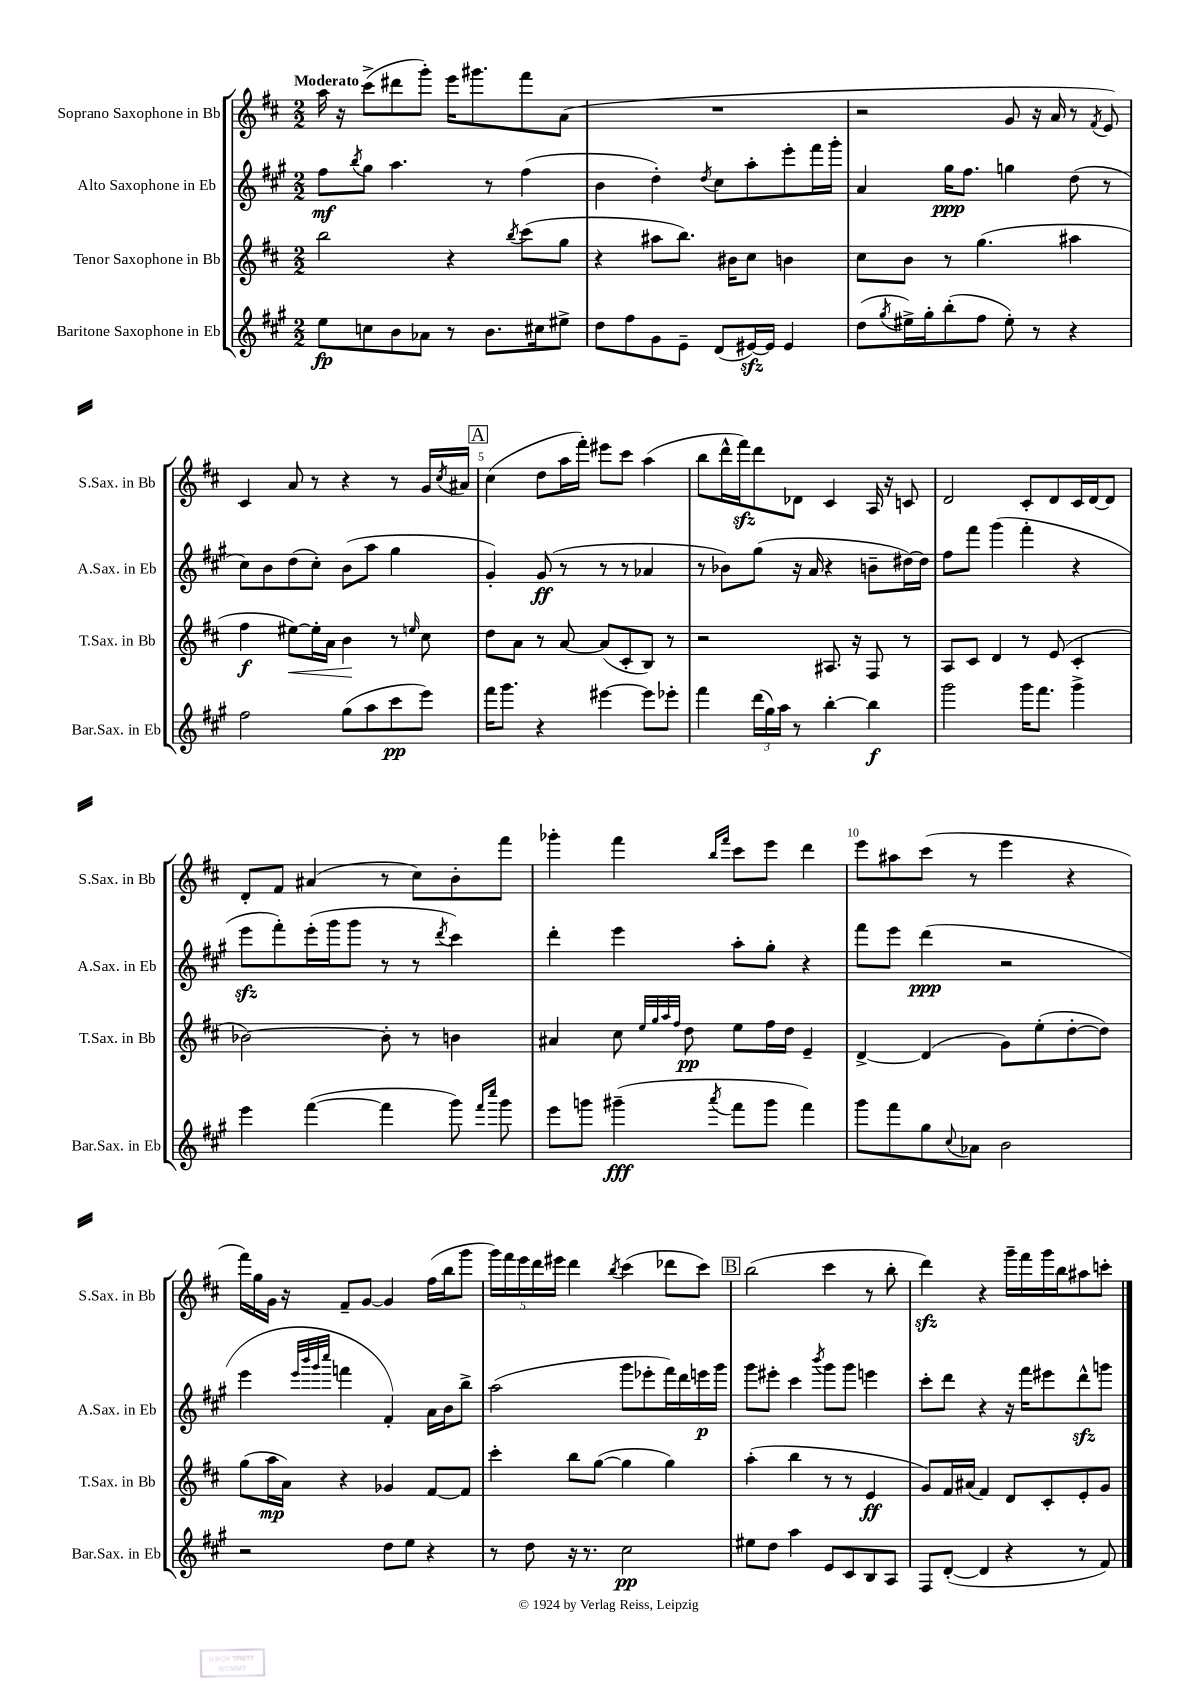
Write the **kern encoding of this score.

**kern	**dynam	**kern	**dynam	**kern	**dynam	**kern
*part4	*part4	*part3	*part3	*part2	*part2	*part1
*staff4	*staff4	*staff3	*staff3	*staff2	*staff2	*staff1
*I"Baritone Saxophone in Eb	*	*I"Tenor Saxophone in Bb	*	*I"Alto Saxophone in Eb	*	*I"Soprano Saxophone in Bb
*I'Bar.Sax. in Eb	*	*I'T.Sax. in Bb	*	*I'A.Sax. in Eb	*	*I'S.Sax. in Bb
*clefG2	*	*clefG2	*	*clefG2	*	*clefG2
*k[f#c#g#]	*	*k[f#c#]	*	*k[f#c#g#]	*	*k[f#c#]
*M2/2	*	*M2/2	*	*M2/2	*	*M2/2
=1	=1	=1	=1	=1	=1	=1
!	!	!	!	!	!	!LO:TX:a:B:t=Moderato
8ee\L	fp	2bb\	.	8ff#\L	mf	16aa\
.	.	.	.	.	.	16r
.	.	.	.	8qbb/	.	.
8ccn\	.	.	.	8gg#\J	.	(8ccc#^\L
8b\	.	.	.	4.aa\	.	8ddd#X\
8a-X\J	.	.	.	.	.	8ggg'\J)
8r	.	4r	.	.	.	16eee\KL
.	.	.	.	.	.	8.ggg#X\
8.b\L	.	.	.	8r	.	.
.	.	8qbb/	.	.	.	.
.	.	(8ccc#\L	.	(4ff#\	.	8fff#\
16cc#X\k	.	.	.	.	.	.
8ee#X^\J	.	8gg\J	.	.	.	(8a\J
=2	=2	=2	=2	=2	=2	=2
8dd\L	.	4r	.	4b\	.	1r
8ff#\	.	.	.	.	.	.
8g#\	.	8aa#X\L	.	4dd'\)	.	.
8e~\J	.	8.bb\J)	.	.	.	.
.	.	.	.	8qdd/	.	.
(8d/L	.	.	.	8cc#\L	.	.
.	.	16b#X\KL	.	.	.	.
[16e#Xzz/L)	.	8cc#\J	.	8aa'\	.	.
16e#/JJ]	.	.	.	.	.	.
4e#/	.	4bn\	.	8eee'\	.	.
.	.	.	.	16fff#\L	.	.
.	.	.	.	16ggg#'\JJ	.	.
=3	=3	=3	=3	=3	=3	=3
(8dd\L	.	8cc#\L	.	4a/	.	2r
8qgg#/	.	.	.	.	.	.
16ee#X^\L)	.	8b\J	.	.	.	.
16gg#'\J	.	.	.	.	.	.
(8bb'\	.	8r	.	16gg#\KL	ppp	.
.	.	.	.	8.ff#\J	.	.
8ff#\J	.	(4.gg\	.	.	.	.
8ee#'\)	.	.	.	4ggn\	.	8g/
8r	.	.	.	.	.	16r
.	.	.	.	.	.	16a/
4r	.	4aa#X\	.	(8dd\	.	8r
.	.	.	.	.	.	8qf#/
.	.	.	.	8r	.	8e/)
!!LO:LB:g=z
=4	=4	=4	=4	=4	=4	=4
2ff#\	.	4ff#\	f	8cc#\L)	.	4c#/
.	.	.	.	8b\	.	.
!	!	!	!LO:HP:b	!	!	!
.	.	[8ee#X\L)	<	(8dd\	.	8a/
.	.	16ee#'\L]	.	8cc#'\J)	.	8r
.	.	16a\JJ	.	.	.	.
(8gg#\L	.	4b\	.	(8b\L	.	4r
8aa\	.	.	.	8aa\J	.	.
8ccc#\	pp	8r	[	4gg#\	.	8r
.	.	16qqeen/	.	.	.	.
8eee\J)	.	8cc#\	.	.	.	16g/LL
.	.	.	.	.	.	8qcc#/
.	.	.	.	.	.	16a#X/JJ
!!LO:REH:place=s1:t=A
=5	=5	=5	=5	=5	=5	=5
16fff#\KL	.	8dd\L	.	4g#'/)	.	(4cc#\
8.ggg#\J	.	.	.	.	.	.
.	.	8a\J	.	.	.	.
4r	.	8r	.	(8g#/	ff	8dd\L
.	.	[8a/	.	8r	.	16aa\L
.	.	.	.	.	.	16fff#'\JJ)
[4eee#X\	.	(8a/L]	.	8r	.	8eee#X\L
.	.	8c#'/	.	8r	.	8ccc#\J
8eee#\L]	.	8B/J)	.	4a-X/	.	(4aa\
8eee-X'\J	.	8r	.	.	.	.
=6	=6	=6	=6	=6	=6	=6
4fff#\	.	2r	.	8r	.	8bb\L
.	.	.	.	8b-X\L)	.	16ddd^^\L
.	.	.	.	.	.	16fff#zz\J)
(24ddd\LL	.	.	.	(8gg#\J	.	8ddd\
24gg#\)	.	.	.	.	.	.
24aa\JJ	.	.	.	.	.	.
8r	.	.	.	16r	.	8d-X\J
.	.	.	.	16a/	.	.
[4bb'\	.	8.A#X/	.	4r	.	4c#/
.	.	16r	.	.	.	.
4bb\]	f	8F#/	.	8bn~\L	.	16A/
.	.	.	.	.	.	16r
.	.	8r	.	[16dd#X\L)	.	8cn/
.	.	.	.	16dd#\JJ]	.	.
=7	=7	=7	=7	=7	=7	=7
2ggg#\	.	8A/L	.	8ff#\L	.	2d/
.	.	8c#/J	.	8fff#\J	.	.
.	.	4d/	.	(4ggg#\	.	.
16ggg#\KL	.	8r	.	4fff#'\	.	8c#'/L
8.fff#\J	.	.	.	.	.	.
.	.	(8e/	.	.	.	8d/
4ggg#^\	.	4c#'/	.	4r	.	16c#/L
.	.	.	.	.	.	[16d/J
.	.	.	.	.	.	8d/J]
!!LO:LB:g=z
=8	=8	=8	=8	=8	=8	=8
4eee\	.	[2b-X\)	.	8eeezz\L	.	8d'/L
.	.	.	.	8fff#'\)	.	8f#/J
([4fff#\	.	.	.	(16eee'\L	.	(4a#X/
.	.	.	.	16ggg#\J	.	.
.	.	.	.	8ggg#\J	.	.
4fff#\]	.	8b-'\]	.	8r	.	8r
.	.	8r	.	8r	.	8cc#\L)
.	.	.	.	8qddd/	.	.
8ggg#\)	.	4bn\	.	4ccc#\)	.	8b'\
16qqfff#/LL	.	.	.	.	.	.
16qqcccc#/JJ	.	.	.	.	.	.
8ggg#\	.	.	.	.	.	8fff#\J
=9	=9	=9	=9	=9	=9	=9
8eee\L	.	4a#X/	.	4ddd'\	.	4ggg-X'\
8gggn\J	.	.	.	.	.	.
(4ggg#X~\	fff	8cc#\	.	4eee\	.	4fff#\
.	.	32qqee/LLL	.	.	.	.
.	.	32qqgg/	.	.	.	.
.	.	32qqaa/	.	.	.	.
.	.	32qqff#/JJJ	.	.	.	.
.	.	8dd\	pp	.	.	.
.	.	.	.	.	.	16qqbb/LL
8qaaa/	.	.	.	.	.	16qqfff#/JJ
8fff#\L	.	8ee\L	.	8aa'\L	.	8ccc#\L
8ggg#\J	.	16ff#\L	.	8gg#'\J	.	8eee\J
.	.	16dd\JJ	.	.	.	.
4fff#\)	.	4e~/	.	4r	.	4ddd\
=10	=10	=10	=10	=10	=10	=10
8ggg#\L	.	[4d^/	.	8fff#\L	.	8eee\L
8fff#\	.	.	.	8eee\J	.	8aa#X\
8gg#\	.	(4d/]	.	(4ddd\	ppp	(8ccc#\J
8qqcc#/	.	.	.	.	.	.
8a-X\J	.	.	.	.	.	8r
2b\	.	8g\L)	.	2r	.	4eee\
.	.	(8ee'\	.	.	.	.
.	.	[8dd'\	.	.	.	4r
.	.	8dd\J])	.	.	.	.
!!LO:LB:g=z
=11	=11	=11	=11	=11	=11	=11
2r	.	(8gg\L	.	4eee\	.	16fff#\LL)
.	.	.	.	.	.	16gg\
.	.	16aa\L	mp	.	.	16g\JJ
.	.	16a\JJ)	.	.	.	16r
.	.	.	.	32qqeee/LLL	.	.
.	.	.	.	32qqbbb/	.	.
.	.	.	.	32qqggg#/	.	.
.	.	.	.	32qqcccc#/JJJ	.	.
.	.	4r	.	4fffn\	.	8f#~/L
.	.	.	.	.	.	[8g/J
8dd\L	.	4g-X/	.	4f#'/)	.	4g/]
8ee\J	.	.	.	.	.	.
4r	.	[8f#/L	.	16a\LL	.	(16ff#\LL
.	.	.	.	16b\J	.	16bb\J
.	.	8f#/J]	.	8bb^\J	.	8ggg\J
=12	=12	=12	=12	=12	=12	=12
8r	.	4ccc#'\	.	(2aa\	.	20ggg\LL)
.	.	.	.	.	.	20fff#\
.	.	.	.	.	.	20eee\
8dd\	.	.	.	.	.	.
.	.	.	.	.	.	20ddd\
.	.	.	.	.	.	20eee#X\JJ
16r	.	8bb\L	.	.	.	4ddd\
8.r	.	.	.	.	.	.
.	.	([8gg\J	.	.	.	.
.	.	.	.	.	.	8qbb/
2cc#\	pp	4gg\]	.	8ggg#\L	.	(4ccc#\
.	.	.	.	8eee-X'\	.	.
.	.	4gg\)	.	16fff#\L)	.	8ddd-X\L
.	.	.	.	16ddd\	.	.
.	.	.	.	16eeen\	p	8ccc#\J)
.	.	.	.	16ggg#\JJ	.	.
!!LO:REH:place=s1:t=B
=13	=13	=13	=13	=13	=13	=13
8ee#X\L	.	(4aa'\	.	8ggg#\L	.	(2bb\
8dd\J	.	.	.	8eee#X'\J	.	.
4aa\	.	4bb\	.	4ccc#\	.	.
.	.	.	.	8qbbb/	.	.
8e/L	.	8r	.	8ggg#\L	.	4ccc#\
8c#/	.	8r	.	8ggg#\J	.	.
8B/	.	4e/	ff	4eeen\	.	8r
8A/J	.	.	.	.	.	8bb'\
=14	=14	=14	=14	=14	=14	=14
8F#/L	.	8g/L)	.	8ccc#'\L	.	4dddzz\)
([8d'/J	.	16f#/L	.	8ddd\J	.	.
.	.	(16a#X/JJ	.	.	.	.
4d/]	.	4f#/)	.	4r	.	4r
4r	.	8d/L	.	16r	.	16ggg~\LL
.	.	.	.	16fff#\KL	.	16fff#\
.	.	8c#'/	.	8eee#X\	.	16ggg\
.	.	.	.	.	.	16bb\J
8r	.	8e'/	.	8dddzz^^\	.	8aa#X\
8f#/)	.	8g/J	.	8gggn\J	.	8cccn'\J
==	==	==	==	==	==	==
*-	*-	*-	*-	*-	*-	*-
